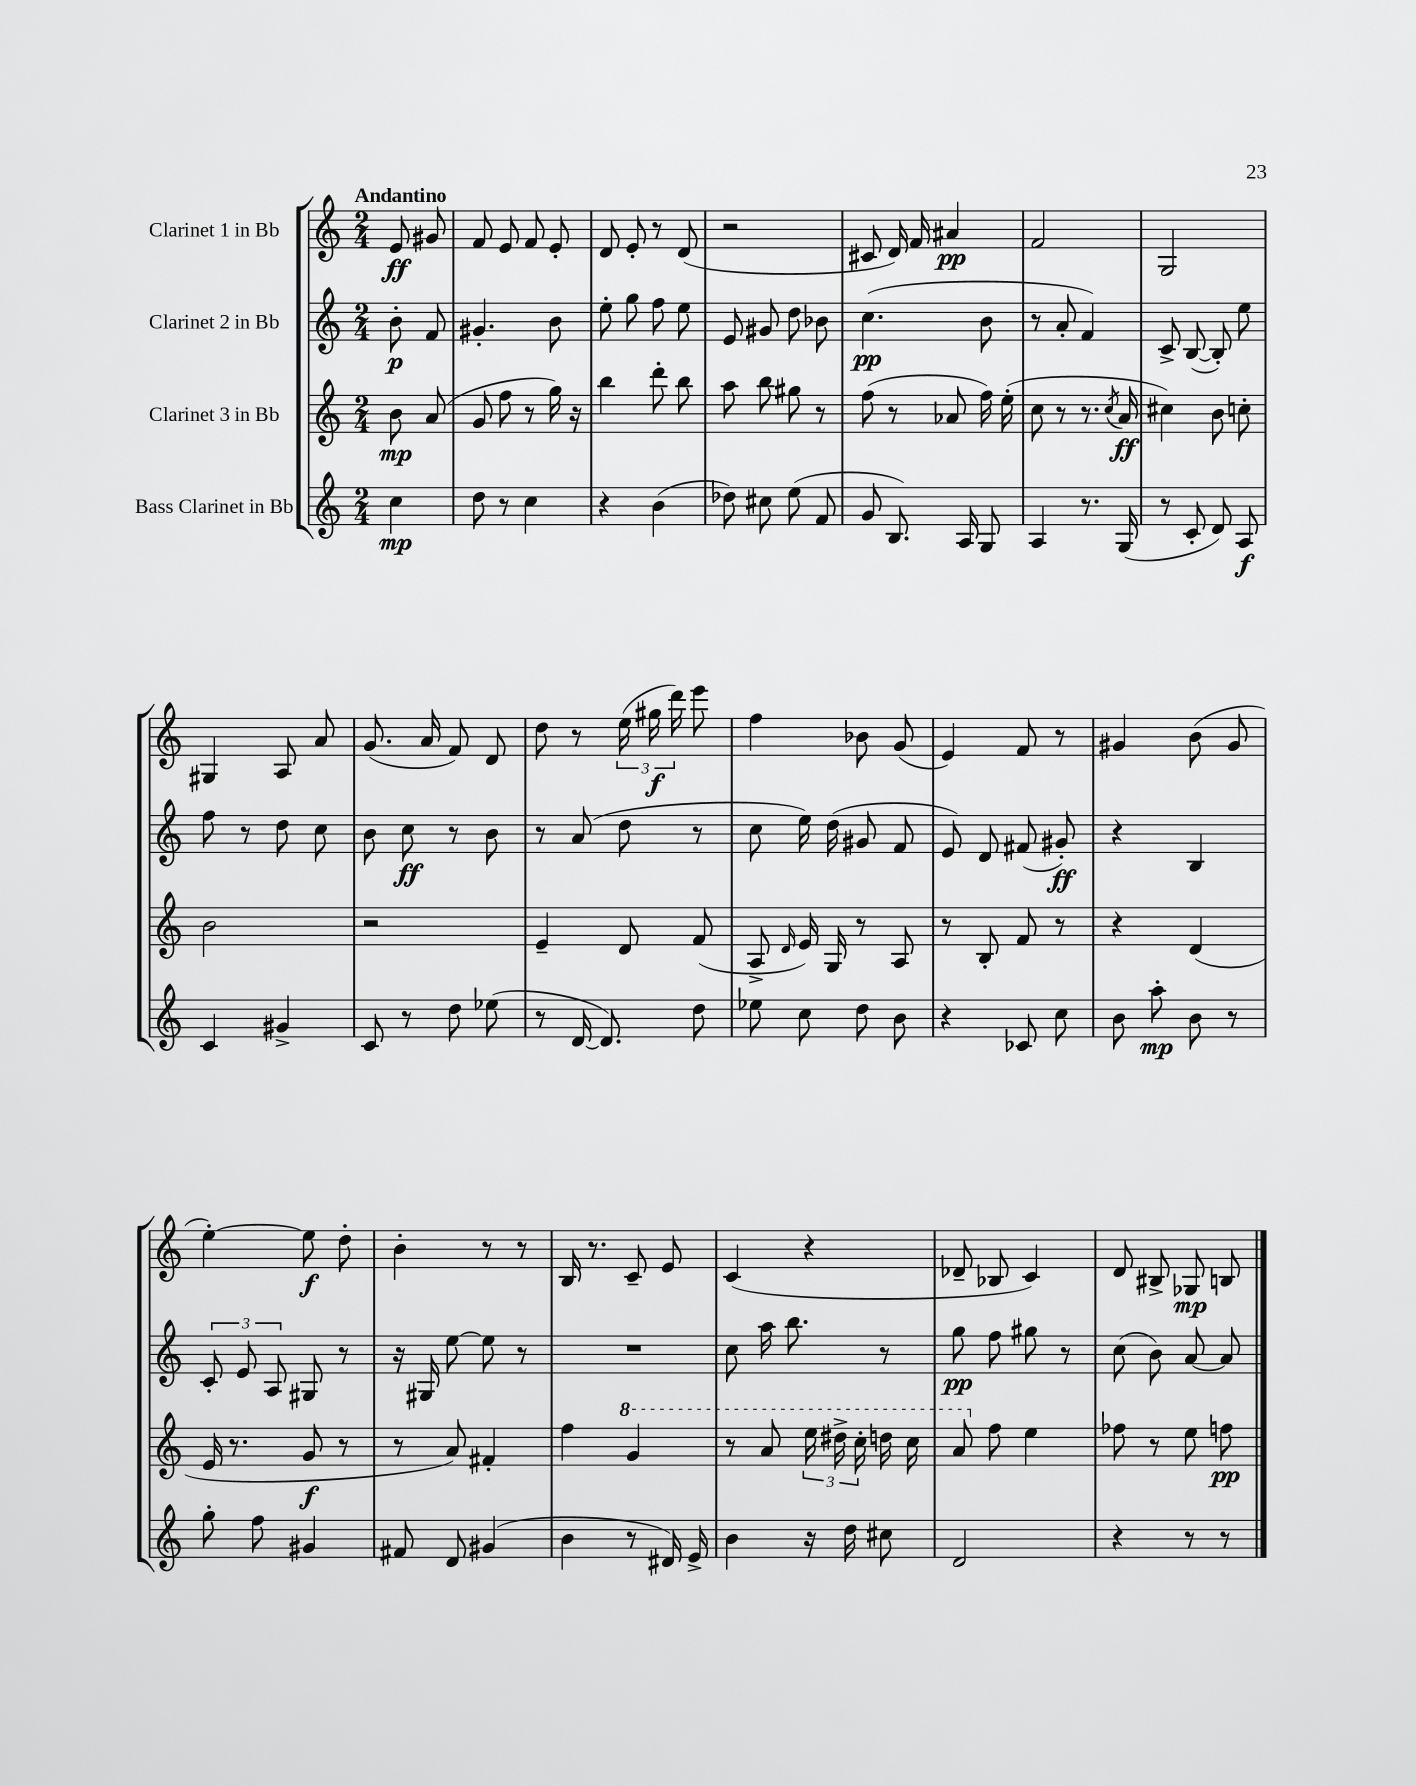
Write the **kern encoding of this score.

**kern	**kern	**kern	**kern
*staff4	*staff3	*staff2	*staff1
*clefG2	*clefG2	*clefG2	*clefG2
*k[]	*k[]	*k[]	*k[]
*M2/4	*M2/4	*M2/4	*M2/4
4cc	8b	8b'	8e
.	(8a	8f	8g#
=	=	=	=
8dd	8g	4.g#'	8f
8r	8ff	.	8e
4cc	8r	.	8f
.	16gg)	8b	8e'
.	16r	.	.
=	=	=	=
4r	4bb	8ee'	8d
.	.	8gg	8e'
(4b	8ddd'	8ff	8r
.	8bb	8ee	(8d
=	=	=	=
8dd-)	8aa	8e	2r
8cc#	8bb	8g#	.
(8ee	8gg#	8dd	.
8f	8r	8b-	.
=	=	=	=
8g	(8ff	(4.cc	8c#
8.B)	8r	.	16d)
.	.	.	16f
.	8a-	.	4a#
16A	.	.	.
8G	16ff)	8b	.
.	(16ee'	.	.
=	=	=	=
4A	8cc	8r	2f
.	8r	8a'	.
8.r	8.r	4f)	.
.	8qcc	.	.
(16G	16a	.	.
=	=	=	=
8r	4cc#)	8c^	2G
8c'	.	([8B	.
8d)	8b	8B'])	.
8A	8cc'	8ee	.
=	=	=	=
4c	2b	8ff	4G#
.	.	8r	.
4g#^	.	8dd	8A
.	.	8cc	8a
=	=	=	=
8c	2r	8b	(8.g
8r	.	8cc	.
.	.	.	16a
8dd	.	8r	8f)
(8ee-	.	8b	8d
=	=	=	=
8r	4e~	8r	8dd
[16d	.	(8a	8r
8.d])	.	.	.
.	8d	8dd	(24ee
.	.	.	24gg#
.	.	.	24ddd)
8dd	(8f	8r	8eee
=	=	=	=
8ee-	8A^	8cc	4ff
.	16qqd	.	.
8cc	16e)	16ee)	.
.	16G	(16dd	.
8dd	8r	8g#	8b-
8b	8A	8f	(8g
=	=	=	=
4r	8r	8e)	4e)
.	8B'	8d	.
8c-	8f	(8f#	8f
8cc	8r	8g#')	8r
=	=	=	=
8b	4r	4r	4g#
8aa'	.	.	.
8b	(4d	4B	(8b
8r	.	.	8g#
=	=	=	=
8gg'	16e	12c'	[4ee')
.	8.r	.	.
.	.	12e	.
8ff	.	.	.
.	.	12A	.
4g#	8g	8G#	8ee]
.	8r	8r	8dd'
=	=	=	=
8f#	8r	16r	4b'
.	.	16G#	.
8d	8a)	[8ee	.
(4g#	4f#'	8ee]	8r
.	.	8r	8r
=	=	=	=
4b	4ff	2r	16B
.	.	.	8.r
8r	4gg	.	8c~
16d#)	.	.	8e
16e^	.	.	.
=	=	=	=
4b	8r	8cc	(4c
.	8aa	16aa	.
.	.	8.bb	.
16r	24eee	.	4r
.	24ddd#^	.	.
16dd	.	.	.
.	24ccc'	.	.
8cc#	16ddd	8r	.
.	16ccc	.	.
=	=	=	=
2d	8aa	8gg	8d-~
.	8ff	8ff	8B-
.	4ee	8gg#	4c)
.	.	8r	.
=	=	=	=
4r	8ff-	(8cc	8d
.	8r	8b)	8B#^
8r	8ee	[8a	8G-
8r	8ff	8a]	8B
==	==	==	==
*-	*-	*-	*-
